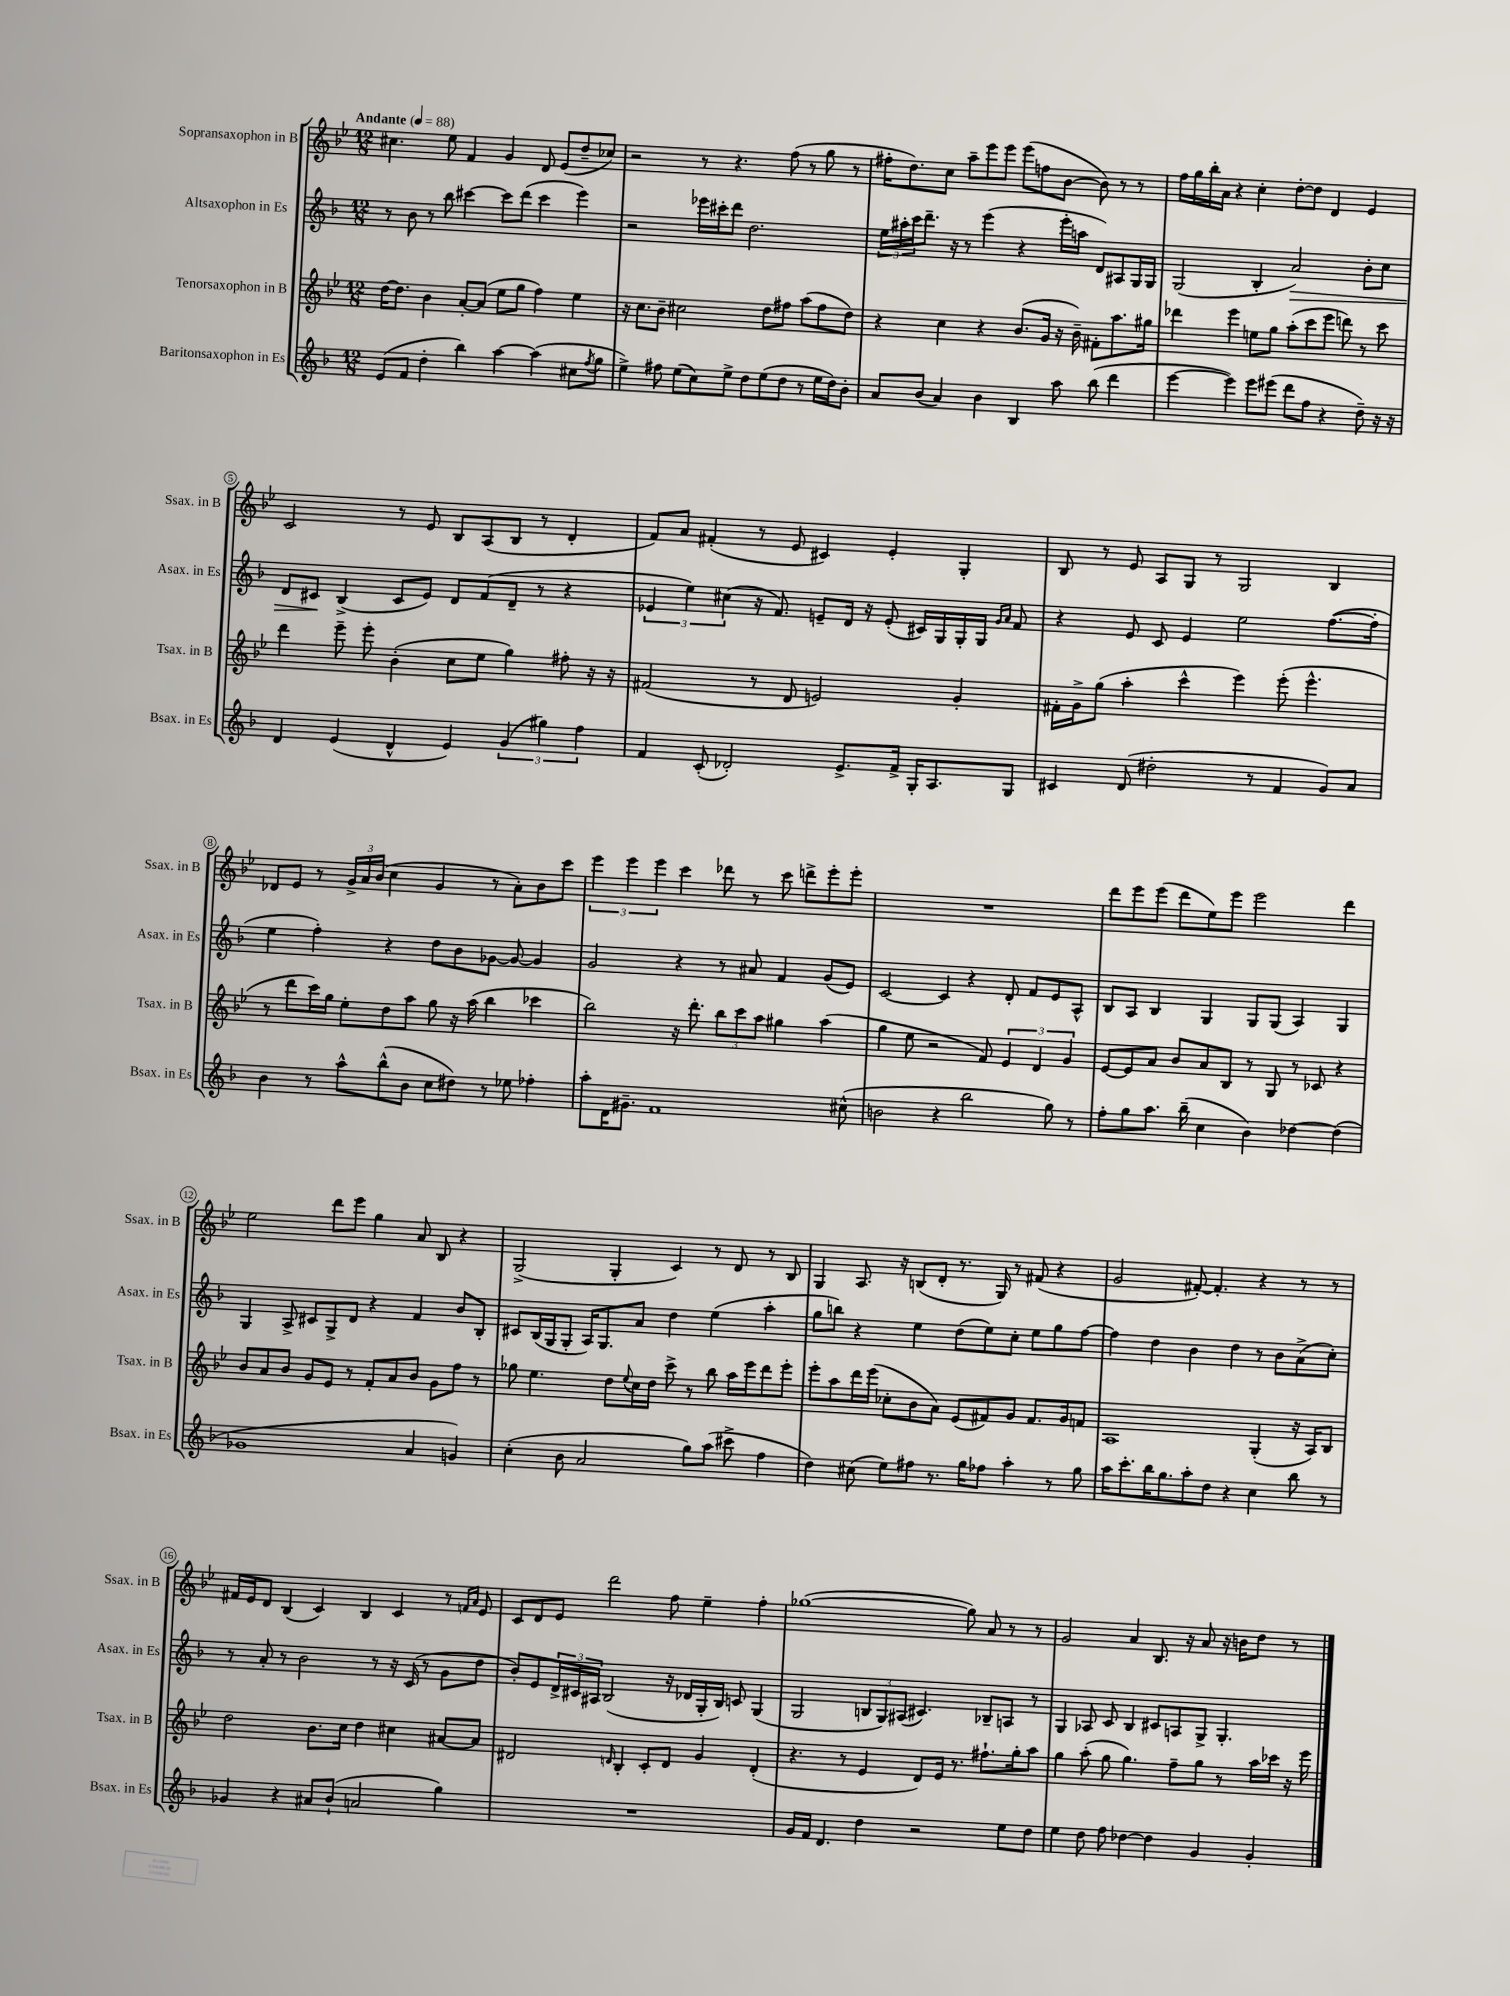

**kern	**kern	**kern	**dynam	**kern
*part4	*part3	*part2	*part2	*part1
*staff4	*staff3	*staff2	*staff2	*staff1
*I"Baritonsaxophon in Es	*I"Tenorsaxophon in B	*I"Altsaxophon in Es	*	*I"Sopransaxophon in B
*I'Bsax. in Es	*I'Tsax. in B	*I'Asax. in Es	*	*I'Ssax. in B
*clefG2	*clefG2	*clefG2	*	*clefG2
*k[b-]	*k[b-e-]	*k[b-]	*	*k[b-e-]
*M12/8	*M12/8	*M12/8	*	*M12/8
*MM88	*MM88	*MM88	*	*MM88
=1	=1	=1	=1	=1
!	!	!	!	!LO:TX:a:B:t=Andante
(8e/L	[16dd\KL	8r	.	4.cc#X\
.	8.dd\J]	.	.	.
8f/J	.	8b-\	.	.
4dd'\	4b-\	8r	.	.
.	.	8bb-\	.	8ee-\
4bb-\)	[8a'/L	[4ccc#X\	.	4f/
.	(8a/J]	.	.	.
[4aa\	8ee-\L	8ccc#\L]	.	4g/
.	8gg\J	(8ddd\J	.	.
(4aa\]	4ff\)	4ccc#\	.	8d/
.	.	.	.	(8e-/L
8cc#X\L	4ee-\	4eee\)	.	8dd~/
8qff/	.	.	.	.
8gg\J	.	.	.	8cc-X/J)
=2	=2	=2	=2	=2
4ee^\)	16r	2r	.	2r
.	8.cc\L	.	.	.
8ff#X\	8b-~\J	.	.	.
(8ee\L	2cc#X\	.	.	.
8cc\)	.	16eee-X\LL	.	8r
.	.	16ccc#X'\J	.	.
8ee^\J	.	8ddd\J	.	4.r
8dd\L	.	2.dd\	.	.
(8ee\	8dd\L	.	.	.
8dd\J	8ff#X\J	.	.	(8ff\
8r	(8aa\L	.	.	8r
16ee\LL	8ff#\	.	.	8gg\
16dd\J)	.	.	.	.
8b-'\J	8dd\J)	.	.	8r
=3	=3	=3	=3	=3
8a/L	4r	24ee\LL	.	16ff#X'\KL
.	.	24aa#X'\	.	.
.	.	.	.	8.dd\)
.	.	24ccc\J	.	.
(8b-/J	.	8.ddd~\J	.	.
4a/)	4cc\	.	.	8cc\J
.	.	16r	.	.
.	.	8r	.	8aa~\L
4b-\	4r	(4eee\	.	8eee-\
.	.	.	.	8eee-\J
4B-/	(8.b-/L	4r	.	(8eee-\L
.	.	.	.	8ffn\
.	16g/Jk	.	.	.
8aa\	16r	16eee'\LL	.	[8b-\J
.	16b-~\)	16aan\JJ	.	.
(8bb-\	8f#X'\L	8d/L)	.	8b-\])
4ddd\	8.aa\	8A#X/	.	8r
.	.	16G/L	.	8r
.	16gg#X\Jk	16G/JJ	.	.
=4	=4	=4	=4	=4
[4eee\	4ddd-X\	(2G/	.	16ff\LL
.	.	.	.	16gg\
.	.	.	.	16bb-'\
.	.	.	.	16a\JJ
4eee\])	4eee-\	.	.	4r
8eee\L	8een\L	4B-'/	.	4cc'\
(8eee#X\J	8gg\J	.	.	.
!	!	!	!LO:HP:b	!
8ddd\L	(8aa'\L	2a/)	>	[8dd'\L
8ff\J	8ccc\	.	.	8dd\J]
4r	8eee-\J	.	.	4d/
.	8dddn\)	.	.	.
8dd~\)	8r	8b-'\L	.	4e-/
16r	8ccc\	8cc\J	.	.
16r	.	.	.	.
!!LO:LB:g=z
=5	=5	=5	=5	=5
4d/	4ddd\	8d/L	.	2c/
.	.	8c#X/J	.	.
(4e/	8eee-~\	(4B-^/	]	.
.	8eee-'\	.	.	.
4d^^/	(4b-'\	8c#/L	.	8r
.	.	8e/J)	.	8e-/
4e/)	8cc\L	8d/L	.	8B-/L
.	8ee-\J	(8f/	.	(8A/
(6g/	4gg\)	8d~/J	.	8B-/J
.	.	8r	.	8r
6gg#X\)	.	.	.	.
.	8ff#X'\	4r	.	4d'/
6ff\	.	.	.	.
.	16r	.	.	.
.	16r	.	.	.
=6	=6	=6	=6	=6
4f/	(2f#X/	6e-X/	.	8f/L)
.	.	.	.	8a/J
.	.	6ee\)	.	.
(8c'/	.	.	.	(4f#X'/
.	.	(6cc#X\	.	.
2d-X'/)	.	.	.	.
.	8r	16r	.	8r
.	.	8.f/)	.	.
.	8d/	.	.	8e-/
.	2en/)	8en~/L	.	4c#X/)
8.e^/L	.	16d/Jk	.	.
.	.	16r	.	.
.	.	(8e'/	.	4e-'/
16f^/Jk	.	.	.	.
16G'/KL	.	16c#X/LL)	.	.
8.A/	.	16G/	.	.
.	4g'/	16G'/	.	4G'/
.	.	16G/JJ	.	.
.	.	16qqg/LL	.	.
.	.	16qqa/JJ	.	.
8G/J	.	8f/	.	.
=7	=7	=7	=7	=7
4c#X/	16f#X'\LL	4r	.	8B-/
.	16g^\J	.	.	.
.	(8gg\J	.	.	8r
(8d/	4aa'\	8e/	.	8e-/
2dd#X'\	.	8c/	.	8A/L
.	4ccc^^\	4e/	.	8G/J
.	.	.	.	8r
.	4eee-\)	2ee\	.	2G/
8r	.	.	.	.
4f/	(8eee-'\	.	.	.
.	4.eee-^^\	.	.	.
8g/L)	.	([8.ff\L	.	4B-/
8a/J	.	.	.	.
.	.	16ff'\Jk]	.	.
!!LO:LB:g=z
=8	=8	=8	=8	=8
4b-\	8r	4ee\	.	8d-X/L
.	8ddd\L	.	.	8e-/J
8r	16ccc\L)	4ff'\)	.	8r
.	16gg\JJ	.	.	.
8aa^^\L	8ee-'\L	.	.	24g^/LL
.	.	.	.	24a/
.	.	.	.	(24b-/JJ
(8bb-^^\	8dd\	4r	.	4cc\
8b-\J	8aa\J	.	.	.
8cc\L	8gg\	8dd\L	.	4g/
8dd#X\J)	16r	8b-\	.	.
.	(16aa\	.	.	.
8r	4bb-\	[8g-X\J	.	8r
8ee-X\	.	8g-/_	.	8a'\L)
4ff-X'\	4ccc-X\	4g-/]	.	8b-\
.	.	.	.	8ccc\J
=9	=9	=9	=9	=9
8aa'\L	2bb-\)	2g/	.	6eee-\
16d\K	.	.	.	.
.	.	.	.	6eee-\
8.g#X~\J	.	.	.	.
.	.	.	.	6eee-\
1f	.	.	.	.
.	16r	4r	.	4ccc\
.	8.ddd'\	.	.	.
.	12bb-\L	8r	.	8ddd-X\
.	12ccc\	.	.	.
.	.	8a#X/	.	8r
.	12aa\J	.	.	.
.	4gg#X\	4f/	.	8ccc\
.	.	.	.	8dddn^\L
.	(4aa\	(8g/L	.	8eee-'\
(8cc#X^^\	.	8e/J)	.	8eee-'\J
=10	=10	=10	=10	=10
2bn\	4gg\	[2c/	.	1.r
.	8ee-\	.	.	.
.	2r	.	.	.
4r	.	4c/]	.	.
2bb-\	.	4r	.	.
.	8f/)	.	.	.
.	6e-/	8d'/	.	.
.	.	8f/L	.	.
.	6d/	.	.	.
8gg\)	.	8e/	.	.
.	6g/	.	.	.
8r	.	8A^^/J	.	.
=11	=11	=11	=11	=11
8ff'\L	[8e-/L	8B-/L	.	8ddd\L
8gg\	8e-/]	8A/J	.	8eee-\
8.aa\J	8a/J	4B-/	.	(8eee-\J
.	8b-/L	.	.	8ddd\L
(16bb-~\	.	.	.	.
4cc\	8a/	4G/	.	8ee-\)
.	8B-/J	.	.	8eee-\J
4b-\)	8r	8G/L	.	2eee-\
.	8G/	(8G/J	.	.
[4dd-X\	8r	4A/)	.	.
.	8c-X/	.	.	.
(4dd-\]	4r	4G/	.	4ddd\
!!LO:LB:g=z
=12	=12	=12	=12	=12
1g-X	8b-/L	4G/	.	2ee-\
.	8a/	.	.	.
.	8b-/J	8A^/	.	.
.	8g/L	8c#X/L	.	.
.	8e-/J	8G^/	.	8ddd\L
.	8r	8d/J	.	8eee-\J
.	8f'/L	4r	.	4gg\
.	8a/	.	.	.
4a/	8b-/J	4f/	.	8a/
.	8g\L	.	.	8B-/
4gn/)	8ff\J	8b-/L	.	4r
.	8r	8B-'/J	.	.
=13	=13	=13	=13	=13
(4cc'\	8gg-X\	8c#X/L	.	(2G^/
.	4.ee-\	(16B-/L	.	.
.	.	16G/J	.	.
8b-\	.	8G'/J	.	.
2a/	.	16A/KL)	.	.
.	.	8.G/	.	.
.	8dd\L	.	.	4G'/
.	8qqee-/	.	.	.
.	16cc\L	8a/J	.	.
.	16dd\JJ	.	.	.
.	8ccc^\	4dd\	.	4c/)
8gg\L)	8r	.	.	.
(8aa\J	8bb-\	(4ee\	.	8r
8ccc#X^\	16aa\LL	.	.	8d/
.	16eee-\J	.	.	.
4ff\	8ddd\	4aa'\	.	8r
.	8eee-'\J	.	.	8B-/
=14	=14	=14	=14	=14
4dd\)	8eee-'\L	8gg\L	.	4G/
.	8aa\	8bbn\J)	.	.
(8cc#X\	16ddd\L	4r	.	8.A/
.	(16eee-\JJ	.	.	.
8ee\L)	8cc-X'\L	.	.	.
.	.	.	.	16r
8ff#X\J	8b-\	4ee\	.	(8Bn/L
8.r	8a\J)	.	.	8d'/J
.	(8e-/L	(8dd\L	.	8.r
16gg\KL	.	.	.	.
8ff-X\J	8f#X/)	8ee\)	.	.
.	.	.	.	16G/)
4aa'\	8g/J	8cc'\J	.	8r
.	8.f#/L	8ee\L	.	(8f#X/
8r	.	8gg\	.	4r
.	16g/k	.	.	.
8gg\	8fn/J	[8ff\J	.	.
=15	=15	=15	=15	=15
16aa\KL	1A	4ff\]	.	2g/
8.ccc'\	.	.	.	.
16bb-\K	.	4dd\	.	.
8.gg\	.	.	.	.
8aa'\	.	4b-\	.	[8f#X'/)
8dd\J	.	.	.	4.f#'/]
4r	.	4dd\	.	.
4cc\	(4G'/	8r	.	4r
.	.	8b-\L	.	.
8bb-\	16r	(8a^\	.	8r
.	16A/KL)	.	.	.
8r	8B-/J	8cc'\J)	.	8r
!!LO:LB:g=z
=16	=16	=16	=16	=16
4g-X/	2dd\	8r	.	16f#X/LL
.	.	.	.	16e-/J
.	.	8a'/	.	8d/J
4r	.	8r	.	(4B-/
.	.	2b-\	.	.
8a#X/L	8.b-\L	.	.	4c/)
(8b-`/J	.	.	.	.
.	16cc\Jk	.	.	.
2an/	4dd\	.	.	4B-/
.	.	8r	.	.
.	4cc#X\	16r	.	4c/
.	.	(16c/	.	.
.	.	8r	.	.
4gg\)	[8a#X/L	8g\L	.	8r
.	.	.	.	16qqfn/LL
.	.	.	.	16qqa/JJ
.	8a#/J]	8dd\J	.	8e-/
=17	=17	=17	=17	=17
1.r	2d#X/	8b-'/L)	.	8c/L
.	.	8e/	.	8d/
.	.	24d^/L	.	8e-/J
.	.	24c#X/	.	.
.	.	24A#X/JJ	.	.
.	.	(2B-/	.	2ddd\
.	16qqdn/	.	.	.
.	4B-'/	.	.	.
.	8c'/L	.	.	.
.	8d/J	16r	.	8ff\
.	.	16d-X/LL	.	.
.	4g/	16G'/	.	4ee-~\
.	.	16B-/JJ)	.	.
.	.	8cn/	.	.
.	(4d'/	(4G/	.	4ff'\
=18	=18	=18	=18	=18
16g/LL	4.r	2G/	.	([1gg-X
16f/JJ	.	.	.	.
4.d/	.	.	.	.
.	8r	.	.	.
4dd\	4e-/	12Bn/L	.	.
.	.	12G/)	.	.
.	.	(12A#X/J	.	.
2r	8d/L)	4.c#X/)	.	.
.	16e-/Jk	.	.	.
.	8.r	.	.	.
.	.	.	.	8gg-\])
.	8.ff#X`\L	8B-X~/L	.	8a/
8ee\L	.	8An/J	.	8r
.	16gg'\k	.	.	.
8dd\J	8aa\J	8r	.	8r
=19	=19	=19	=19	=19
4ee\	4gg\	4G/	.	2g/
8dd\	(8aa'\	8A-X/	.	.
8ff\	8gg\	8c/	.	.
[4dd-X\	4.gg\)	4B-/	.	4a/
4dd-\]	.	8c#X/L	.	8.B-/
.	8ff~\L	8An/	.	.
.	.	.	.	16r
4g/	8gg\J	8G^/J	.	8a/
.	8r	4.G'/	.	16r
.	.	.	.	16bn\KL
4g'/	16aa\LL	.	.	8dd\J
.	16ccc-X\JJ	.	.	.
.	16r	.	.	8r
.	16eee-\	.	.	.
==	==	==	==	==
*-	*-	*-	*-	*-
